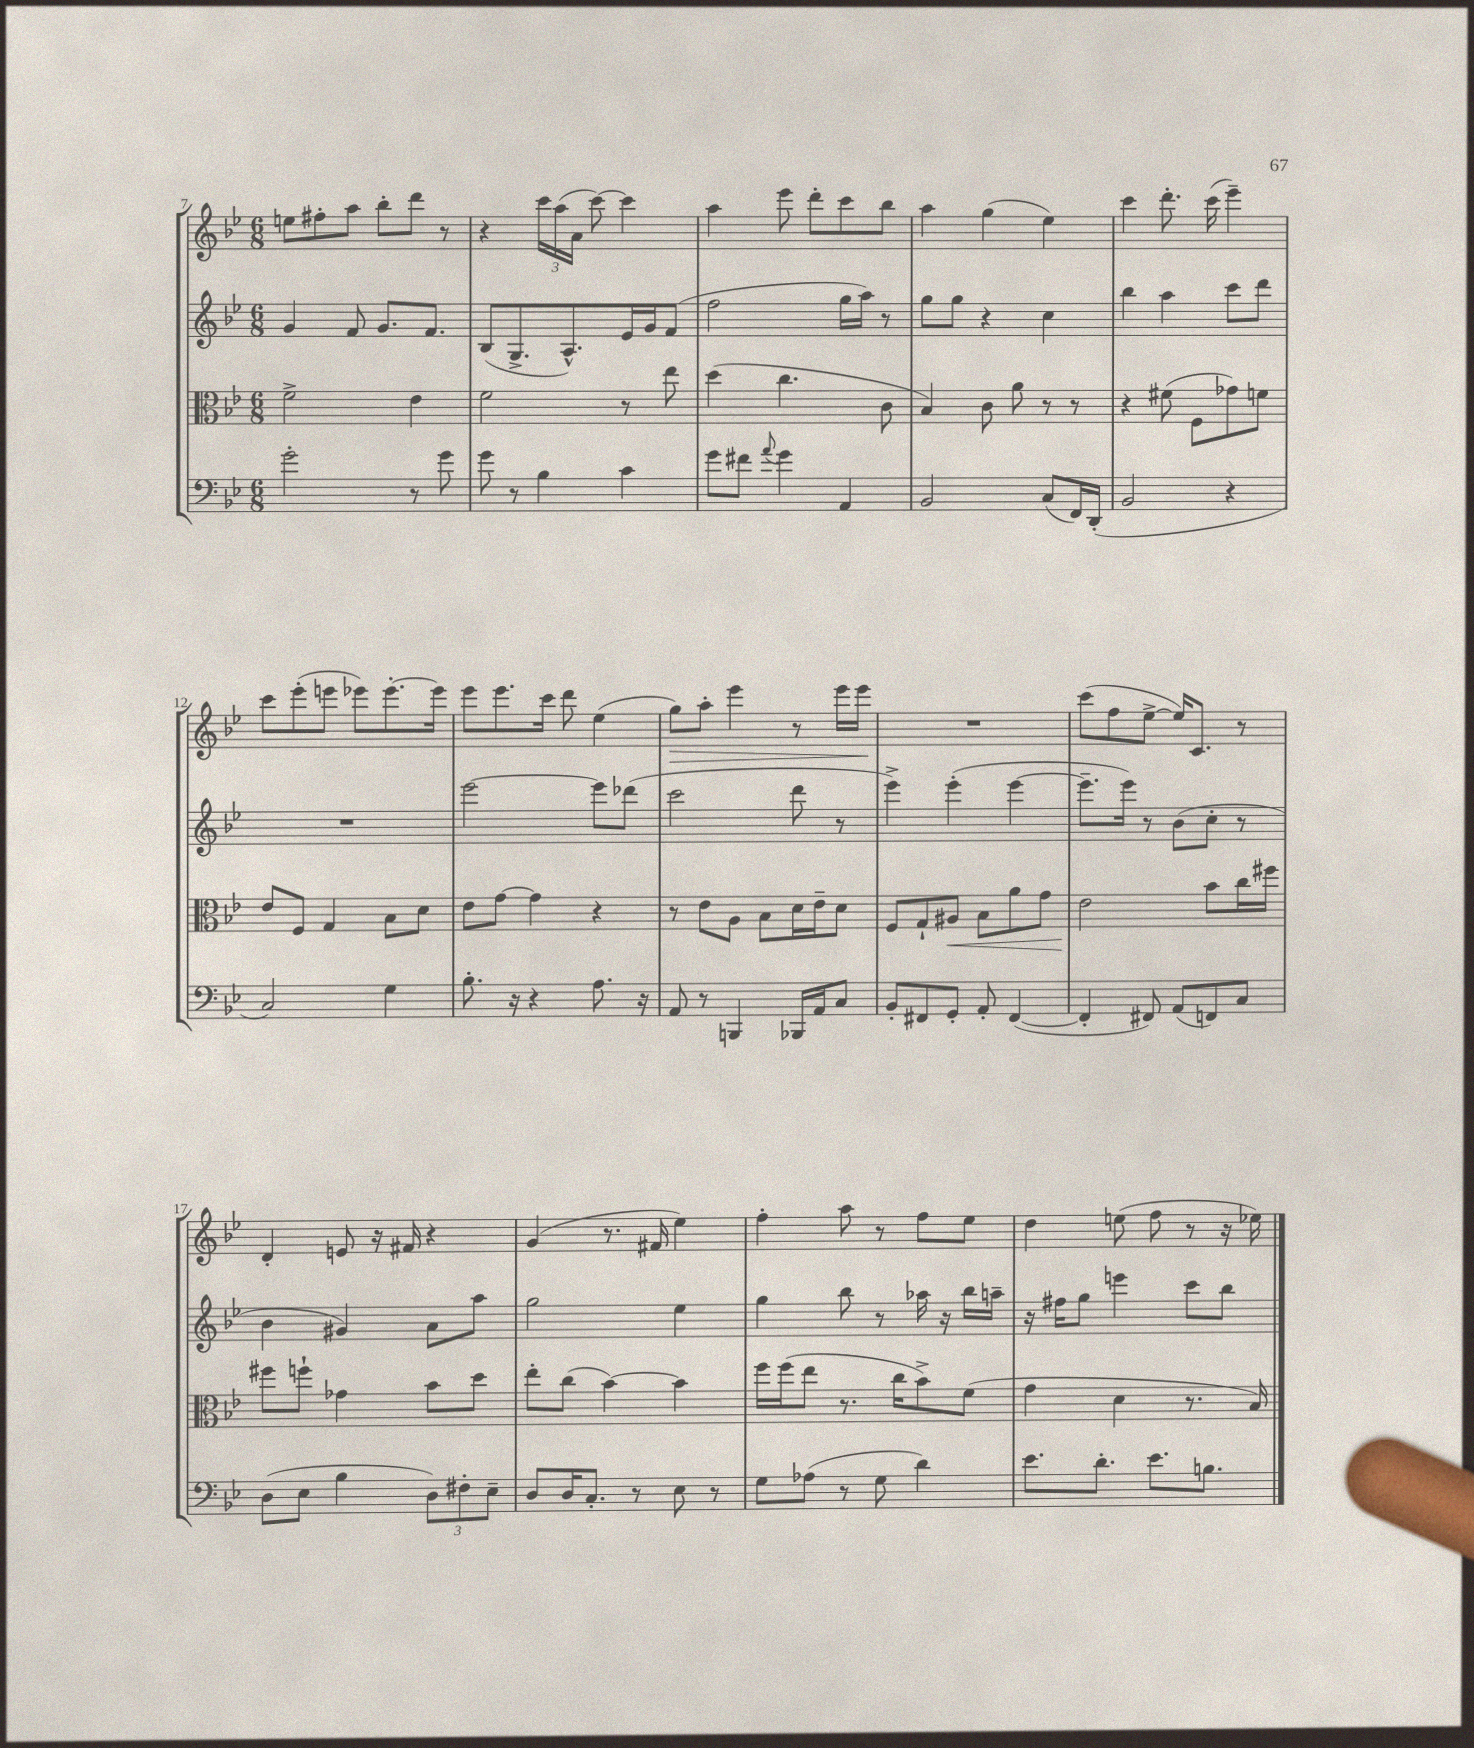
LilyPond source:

<<
\new StaffGroup <<
\new Staff = "s0" {
    \clef treble \key bes \major \numericTimeSignature \time 6/8
    e''8 fis''8-. a''8 bes''8-. d'''8 r8 |
    r4 \tuplet 3/2 { c'''16 a''16( a'16 } c'''8~) c'''4 |
    a''4 ees'''8 d'''8-. c'''8 bes''8 |
    a''4 g''4( ees''4) |
    c'''4 d'''8.-. c'''16( ees'''4--) |
    c'''8 ees'''8-.( e'''8 ees'''8) ees'''8.~-. ees'''16 |
    ees'''8 ees'''8. c'''16 d'''8 ees''4( |
    g''8\>) a''8-. ees'''4 r8 ees'''16 ees'''16\! |
    R2. |
    c'''8( f''8 ees''8~-> ees''16) c'8. r8 |
    d'4-. e'8 r16 fis'16 r4 |
    g'4( r8. fis'16 ees''4) |
    f''4-. a''8 r8 f''8 ees''8 |
    d''4 e''8( f''8 r8 r16 ees''16) \bar "|." |
}
\new Staff = "s1" {
    \clef treble \key bes \major \numericTimeSignature \time 6/8
    g'4 f'8 g'8. f'8. |
    bes8( g8.-> a8.-^) ees'16 g'16 f'8( |
    f''2 g''16 a''16) r8 |
    g''8 g''8 r4 c''4 |
    bes''4 a''4 c'''8 d'''8 |
    R2. |
    ees'''2~ ees'''8 des'''8( |
    c'''2 d'''8 r8 |
    ees'''4->) ees'''4-.( ees'''4~ |
    ees'''8.-- ees'''16) r8 bes'8( c''8-. r8 |
    bes'4 gis'4) a'8 a''8 |
    g''2 ees''4 |
    g''4 bes''8 r8 aes''16 r16 bes''16 a''16-- |
    r16 fis''16 g''8 e'''4 c'''8 bes''8 \bar "|." |
}
\new Staff = "s2" {
    \clef alto \key bes \major \numericTimeSignature \time 6/8
    f'2-> ees'4 |
    f'2 r8 ees''8 |
    d''4( c''4. c'8 |
    bes4) c'8 a'8 r8 r8 |
    r4 fis'8( f8 ges'8) f'8 |
    ees'8 f8 g4 bes8 d'8 |
    ees'8 g'8~ g'4 r4 |
    r8 ees'8 a8 bes8 d'16 ees'16-- d'8 |
    f8 g8-! ais8\< bes8 a'8 g'8 |
    ees'2\! bes'8 c''16 fis''16 |
    fis''8 f''8-! ges'4 bes'8 d''8 |
    ees''8-. c''8( bes'4~) bes'4 |
    f''16 f''16( ees''8 r8. c''16 bes'8->) f'8( |
    g'4 d'4 r8. bes16) \bar "|." |
}
\new Staff = "s3" {
    \clef bass \key bes \major \numericTimeSignature \time 6/8
    g'2-. r8 g'8 |
    g'8 r8 bes4 c'4 |
    g'8 fis'8 \appoggiatura { a'8 } g'4 a,4 |
    bes,2 c8( f,16) d,16-.( |
    bes,2 r4 |
    c2) g4 |
    bes8.-. r16 r4 a8. r16 |
    a,8 r8 b,,4 bes,,16 a,16 c8 |
    bes,8-. fis,8 g,8-. a,8-. fis,4~( |
    fis,4-. fis,8) a,8( f,8) c8 |
    d8( ees8 bes4 \tuplet 3/2 { d8) fis8-. ees8-- } |
    d8 d16 c8.-. r8 ees8 r8 |
    g8 aes8( r8 g8 d'4) |
    ees'8. d'8.-. ees'8. b8. \bar "|." |
}
>>
>>
\layout { \context { \Score currentBarNumber = #7 } }
